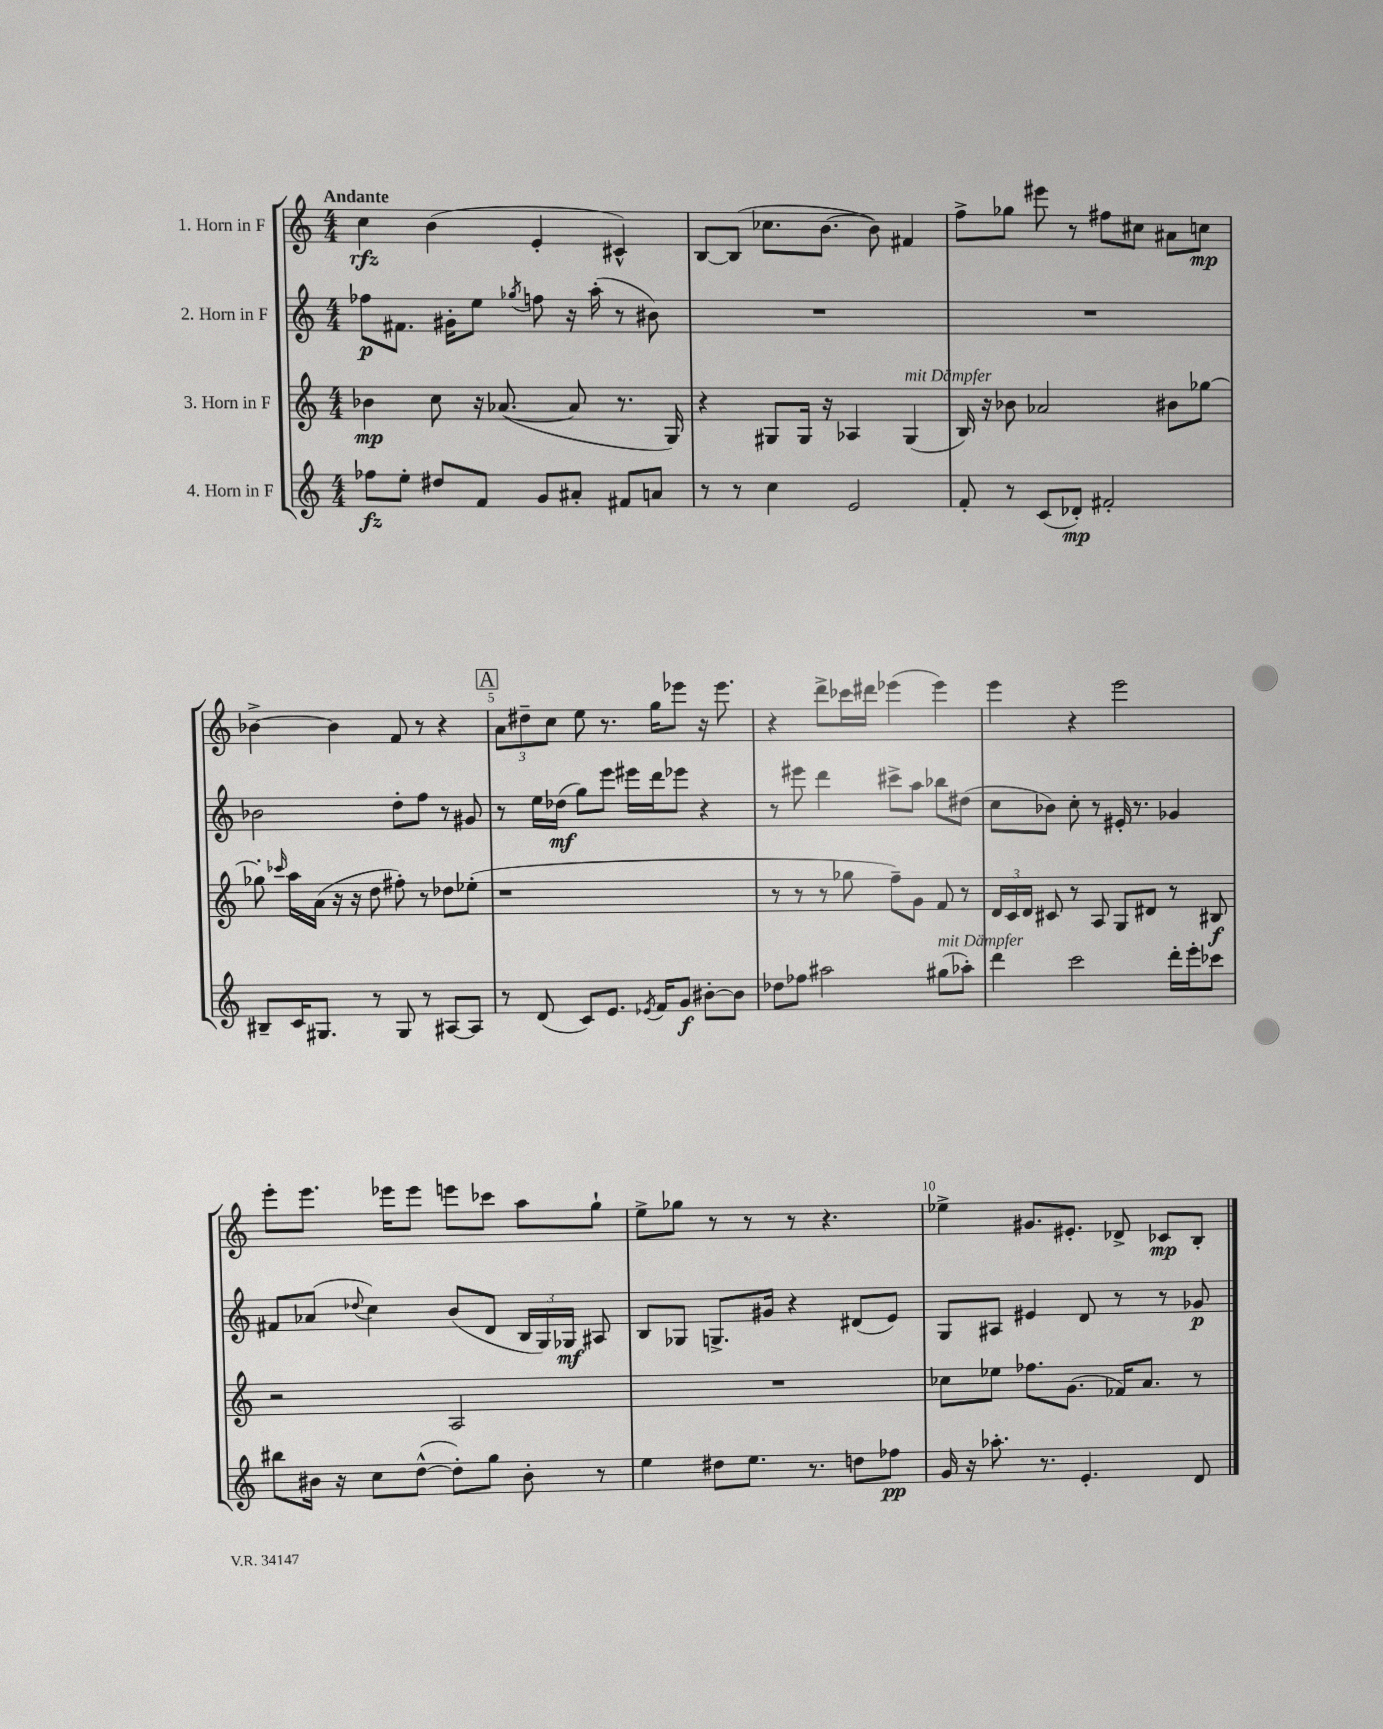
<<
\new StaffGroup <<
\new Staff = "s0" \with { instrumentName = "1. Horn in F" } {
    \clef treble \key c \major \numericTimeSignature \time 4/4 \tempo "Andante"
    \autoBeamOff c''4\rfz b'4( e'4-. cis'4-^) |
    b8[~ b8]( ces''8.[ b'8.]~ b'8) fis'4 |
    f''8[-> ges''8] eis'''8 r8 fis''8[ cis''8] ais'8[ c''8]\mp |
    bes'4~-> bes'4 f'8 r8 r4 |
    \mark \markup { \box "A" } \tuplet 3/2 { a'8[ dis''8-- c''8] } e''8 r8. g''16[ ees'''8] r16 ees'''8. |
    r4 d'''8[-> ces'''16 dis'''16] ees'''4( ees'''4) |
    e'''4 r4 e'''2 |
    e'''8[-. e'''8.] ees'''16[ ees'''8] e'''8[ ces'''8] a''8[ g''8]-! |
    e''8[-> ges''8] r8 r8 r8 r4. |
    ees''4-> gis'8.[ eis'8.]-. des'8-> ces'8[\mp b8]-. \bar "|." |
}
\new Staff = "s1" \with { instrumentName = "2. Horn in F" } {
    \clef treble \key c \major \numericTimeSignature \time 4/4
    \autoBeamOff fes''8[\p fis'8.] gis'16[-. e''8] \acciaccatura { ges''8 } f''8 r16 a''16-.( r8 bis'8) |
    R1 |
    R1 |
    bes'2 d''8[-. f''8] r8 gis'8 |
    \mark \markup { \box "A" } r8 e''16[ des''16]\mf( g''8[) e'''8] eis'''16[ d'''16 ees'''8] r4 |
    r8 eis'''8 d'''4 cis'''8[-> a''8] bes''8[ dis''8]( |
    c''8[ bes'8]) c''8-. r8 eis'16-. r8. ges'4 |
    fis'8[ aes'8]( \appoggiatura { des''8 } c''4) b'8[( d'8] \tuplet 3/2 { b16[ g16) ges16]\mf } ais8 |
    b8[ ges8] g8.[-> gis'16] r4 dis'8[( e'8]) |
    g8[ ais8] eis'4 d'8 r8 r8 ges'8\p \bar "|." |
}
\new Staff = "s2" \with { instrumentName = "3. Horn in F" } {
    \clef treble \key c \major \numericTimeSignature \time 4/4
    \autoBeamOff bes'4\mp c''8 r16 aes'8.~( aes'8 r8. g16) |
    r4 gis8[ gis16] r16 aes4 gis4^\markup { \italic "mit Dämpfer" }( |
    b16) r16 bes'8 aes'2 bis'8[ ges''8]~ |
    ges''8-. \grace { ces'''16 } a''16[ a'16]( r16 r16 d''8 fis''8-.) r8 des''8[ ees''8]-.( |
    \mark \markup { \box "A" } r1 |
    r8 r8 r8 ges''8 f''8[--) g'8] f'8 r8 |
    \tuplet 3/2 { d'16[ c'16 d'16] } cis'8 r8 a8 g8[ dis'8] r8 bis8\f |
    r2 a2 |
    R1 |
    ces''8[ ees''8] fes''8.[ g'8.]( fes'16[) a'8.] r8 \bar "|." |
}
\new Staff = "s3" \with { instrumentName = "4. Horn in F" } {
    \clef treble \key c \major \numericTimeSignature \time 4/4
    \autoBeamOff fes''8[\fz e''8]-. dis''8[ f'8] g'8[ ais'8]-. fis'8[ a'8] |
    r8 r8 c''4 e'2 |
    f'8-. r8 c'8[( des'8]-.\mp) fis'2-. |
    bis8[-- c'16 gis8.] r8 gis8 r8 ais8[~ ais8] |
    \mark \markup { \box "A" } r8 d'8( c'8[) e'8.] \acciaccatura { ees'8 } f'16[ g'8]\f bis'8[~-. bis'8] |
    des''8[ fes''8] ais''2 gis''8[^\markup { \italic "mit Dämpfer" }( aes''8]-.) |
    d'''4 c'''2 d'''16[-. e'''16-. ces'''8] |
    bis''8[ bis'16] r16 c''8[ d''8]~-^( d''8[-.) g''8] bis'8-. r8 |
    e''4 dis''8[ e''8.] r8. d''8[ fes''8]\pp |
    g'16 r16 aes''8.-. r8. e'4.-. d'8 \bar "|." |
}
>>
>>
\layout { \context { \Score \override BarNumber.break-visibility = ##(#f #t #t) barNumberVisibility = #(every-nth-bar-number-visible 5) } }
